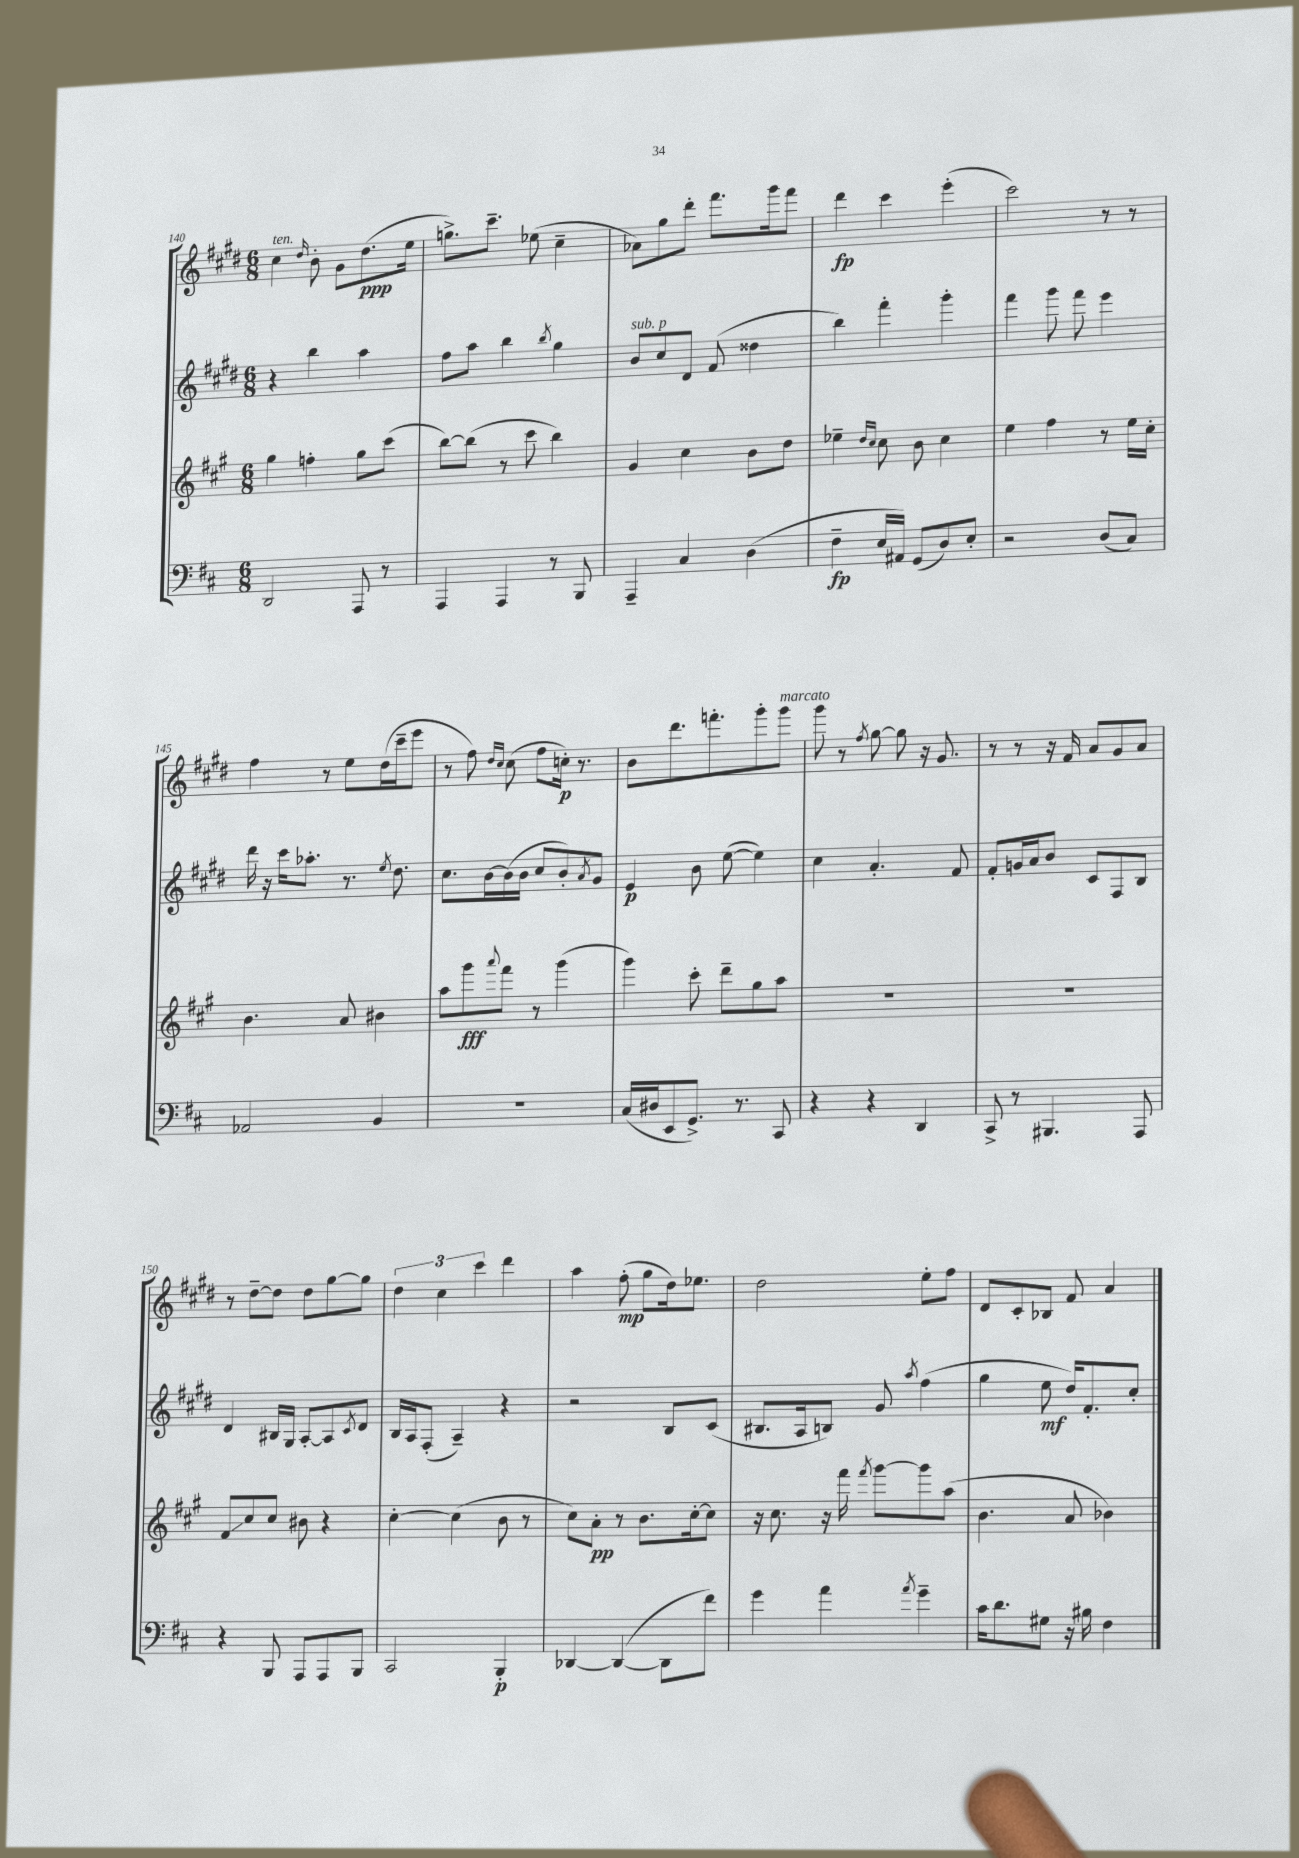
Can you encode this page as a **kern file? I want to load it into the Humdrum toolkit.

**kern	**kern	**kern	**kern
*staff4	*staff3	*staff2	*staff1
*clefF4	*clefG2	*clefG2	*clefG2
*k[f#c#]	*k[f#c#g#]	*k[f#c#g#d#]	*k[f#c#g#d#]
*M6/8	*M6/8	*M6/8	*M6/8
2DD	4gg#	4r	4cc#
.	.	.	16qqdd#
.	4ff'	4bb	8b'
.	.	.	8g#
8AAA	8gg#	4aa	(8.dd#
8r	(8ccc#	.	.
.	.	.	16ee
=	=	=	=
4AAA	[8bb)	8ff#	8.gg^)
.	(8bb]	8aa	.
.	.	.	8.ccc#~
4AAA	8r	4bb	.
.	8ccc#	.	(8ee-
.	.	8qbb	.
8r	4bb)	4gg#	4cc#~
8BBB	.	.	.
=	=	=	=
4AAA~	4g#	8b	8a-)
.	.	8cc#	8gg#
4C#	4cc#	8d#	8ddd#'
.	.	(8f#	8.fff#
(4D	8b	4dd##	.
.	.	.	16ggg#
.	8dd	.	8fff#
=	=	=	=
4F#~	4ee-~	4bb)	4ddd#
.	16qqdd	.	.
.	16qqcc#	.	.
16E	8cc#	4fff#'	4ccc#
16AA#)	.	.	.
(8GG	8b	.	.
8D)	4cc#	4ggg#'	(4eee'
8E'	.	.	.
=	=	=	=
2r	4ee	4fff#	2ccc#)
.	4ff#	8ggg#	.
.	.	8fff#	.
(8D	8r	4eee	8r
8C#)	16ee	.	8r
.	16cc#'	.	.
=	=	=	=
2AA-	4.b	16ddd#	4ff#
.	.	16r	.
.	.	16ccc#	.
.	.	8.aa-'	.
.	.	.	8r
.	8a	8.r	8ee
4BB	4b#	.	(16dd#
.	.	8qee	.
.	.	8.dd#	16ccc#~
.	.	.	8eee
=	=	=	=
2.r	8aa	8.cc#	8r
.	8ggg#	.	8ff#)
.	.	[16b	.
.	.	.	16qqdd#
.	8qqaaa	.	16qqcc#
.	8fff#	(16b]	(8cc#
.	.	16b	.
.	8r	8cc#	8ff#
.	(4ggg#	8b')	16cc')
.	.	.	8.r
.	.	8qa	.
.	.	8g#	.
=	=	=	=
(16C#	4ggg#)	4e	8b
16D#	.	.	.
8EE	.	.	8.ddd#
8.GG^)	8ccc#'	8b	.
.	.	.	8.fff'
.	8ddd~	([8ee	.
8.r	.	.	.
.	8gg#	4ee])	8ggg#'
8CC#	8aa	.	8ggg#
=	=	=	=
4r	2.r	4cc#	8ggg#
.	.	.	8r
.	.	.	8qff#
4r	.	4.a'	[8gg#
.	.	.	8gg#]
4DD	.	.	16r
.	.	.	8.g#
.	.	8f#	.
=	=	=	=
8CC#^	2.r	8f#'	8r
8r	.	16g	8r
.	.	16a	.
4.BBB#	.	8b	16r
.	.	.	16f#
.	.	8c#	8a
.	.	8F#	8g#
8AAA	.	8B	8a
=	=	=	=
4r	8f#	4d#	8r
.	8cc#	.	[8dd#~
8BBB	8cc#	16B#	8dd#]
.	.	16G#	.
8AAA	8b#	[8A'	8dd#
8AAA	4r	8A]	[8gg#
.	.	8qc#	.
8BBB	.	8d#	8gg#]
=	=	=	=
2CC#	[4cc#'	16B	6dd#
.	.	16A	.
.	.	(8F#'	.
.	.	.	6cc#
.	(4cc#]	4A~)	.
.	.	.	6ccc#
4BBB'	8b	4r	4ddd#
.	8r	.	.
=	=	=	=
[4DD-	8cc#)	2r	4aa
.	8a'	.	.
(4DD-_	8r	.	(8ff#'
.	8.b	.	8gg#
8DD-]	.	8B	16dd#)
.	[16cc#'	.	8.ee-
8f#)	8cc#]	(8c#	.
=	=	=	=
4g	16r	8.B#	2dd#
.	8.cc#	.	.
.	.	16A	.
4a	16r	8B)	.
.	16fff#	.	.
.	8qfff#	.	.
.	[8ggg#	8g#	.
8qa	.	8qaa	.
4g~	8ggg#]	(4ff#	8ee'
.	(8aa	.	8ff#
=	=	=	=
16c#	4.b	4gg#	8d#
8.d	.	.	.
.	.	.	8c#'
8G#	.	8ee	8B-
16r	8a	16dd#)	8f#
16B#	.	8.f#'	.
4F#	4b-)	.	4a
.	.	8cc#'	.
==	==	==	==
*-	*-	*-	*-
